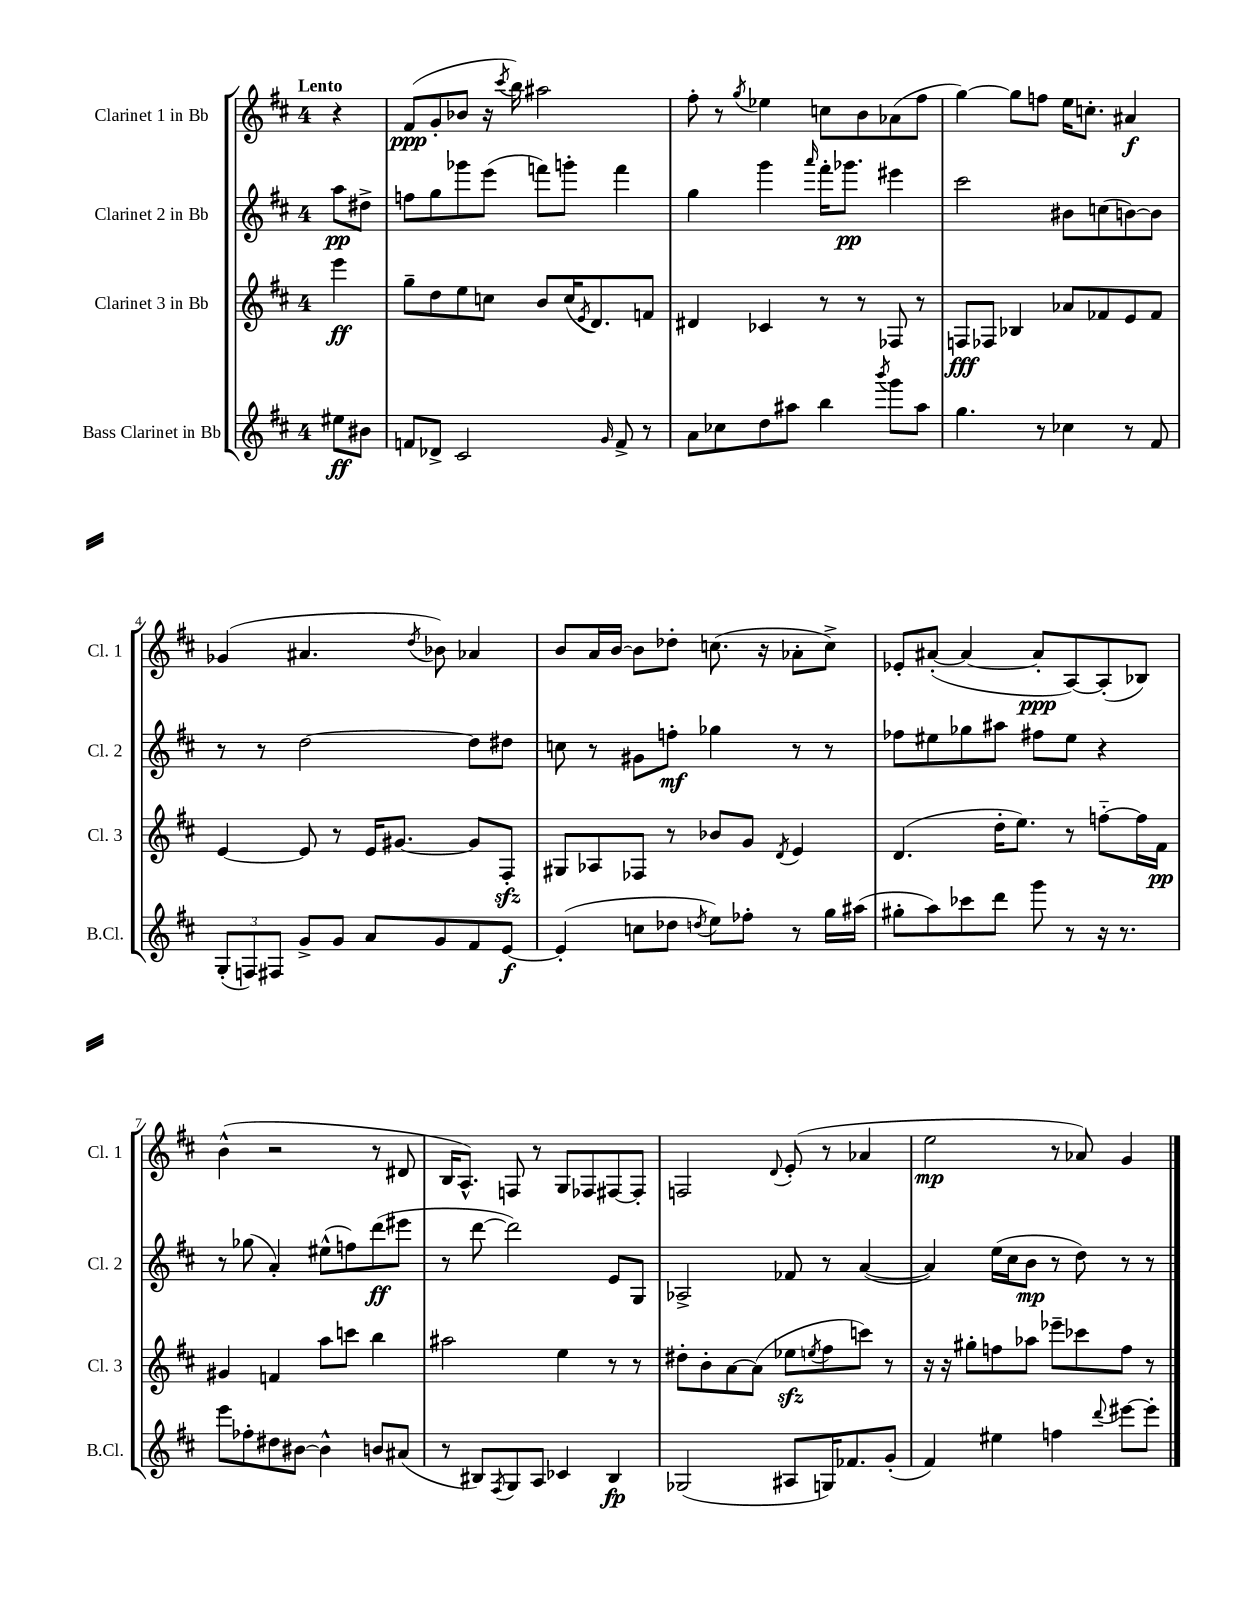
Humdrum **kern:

**kern	**kern	**kern	**kern
*staff4	*staff3	*staff2	*staff1
*clefG2	*clefG2	*clefG2	*clefG2
*k[f#c#]	*k[f#c#]	*k[f#c#]	*k[f#c#]
*M4/4	*M4/4	*M4/4	*M4/4
8ee#	4eee	8aa	4r
8b#	.	8dd#^	.
=	=	=	=
8f	8gg~	8ff	(8f#
8d-^	8dd	8gg	8g'
2c#	8ee	8ggg-	8b-
.	8cc	(8eee	16r
.	.	.	8qccc#
.	.	.	16bb)
.	8b	8fff)	2aa#
.	(16cc	8ggg'	.
.	8qe	.	.
.	8.d)	.	.
16qqg	.	.	.
8f^	.	4fff	.
8r	8f	.	.
=	=	=	=
8a	4d#	4gg	8ff#'
8cc-	.	.	8r
.	.	.	8qgg
8dd	4c-	4ggg	4ee-
8aa#	.	.	.
.	.	16qqaaa	.
4bb	8r	16fff#'	8cc
.	.	8.ggg-	.
.	8r	.	8b
8qbbb	.	.	.
8ggg	8F-	4eee#	(8a-
8aa#	8r	.	8ff#
=	=	=	=
4.gg	8F	2ccc#	[4gg)
.	8F-	.	.
.	4B-	.	8gg]
8r	.	.	8ff
4cc-	8a-	8b#	16ee
.	.	.	8.cc'
.	8f-	(8cc	.
8r	8e	[8b)	4a#
8f#	8f-	8b]	.
=	=	=	=
(12G'	[4e	8r	(4g-
12F)	.	.	.
.	.	8r	.
12F#	.	.	.
8g^	8e]	[2dd	4.a#
8g	8r	.	.
8a	16e	.	.
.	[8.g#	.	.
.	.	.	8qdd
8g	.	.	8b-)
8f#	8g#]	8dd]	4a-
[8e	8F#'	8dd#	.
=	=	=	=
(4e']	8G#	8cc	8b
.	8A-	8r	16a
.	.	.	[16b
8cc	8F-	8g#	8b]
8dd-	8r	8ff'	8dd-'
8qdd	.	.	.
8ee)	8b-	4gg-	(8.cc
8ff-'	8g	.	.
.	.	.	16r
.	8qd	.	.
8r	4e	8r	8a-'
16gg	.	8r	8cc^)
(16aa#	.	.	.
=	=	=	=
8gg#'	(4.d	8ff-	8e-'
8aa)	.	8ee#	([8a#'
8ccc-	.	8gg-	4a#_
8ddd	16dd'	8aa#	.
.	8.ee)	.	.
8ggg	.	8ff#	8a#']
8r	8r	8ee#	[8A)
16r	[8ff'~	4r	(8A']
8.r	.	.	.
.	16ff]	.	8B-)
.	16f#	.	.
=	=	=	=
8eee	4g#	8r	(4b^^
8ff-'	.	(8gg-	.
8dd#	4f	4a')	2r
[8b#	.	.	.
4b#^^]	8aa	(8ee#^^	.
.	8ccc	8ff)	.
8b	4bb	(8ddd	8r
(8a#	.	8eee#	8d#
=	=	=	=
8r	2aa#	8r	16B
.	.	.	8.A^^)
8B#)	.	[8ddd	.
8qF#	.	.	.
8G	.	2ddd])	8F
8A	.	.	8r
4c-	4ee	.	8G
.	.	.	8F-
4B#	8r	8e	[8F#
.	8r	8G	8F#']
=	=	=	=
(2G-	8dd#'	2A-^	2F
.	8b'	.	.
.	[8a	.	.
.	(8a]	.	.
.	.	.	8qqd
8A#	8ee-	8f-	(8e'
.	8qee	.	.
16G)	8ff#	8r	8r
8.f-	.	.	.
.	8ccc)	([4a	4a-
(8g'	8r	.	.
=	=	=	=
4f#)	16r	4a])	2ee
.	16r	.	.
.	8gg#'	.	.
4ee#	8ff	(16ee	.
.	.	16cc#	.
.	8aa-	8b	.
4ff	8eee-~	8r	8r
.	8ccc-	8dd)	8a-)
8qqddd	.	.	.
[8eee#	8ff	8r	4g
8eee#']	8r	8r	.
==	==	==	==
*-	*-	*-	*-
